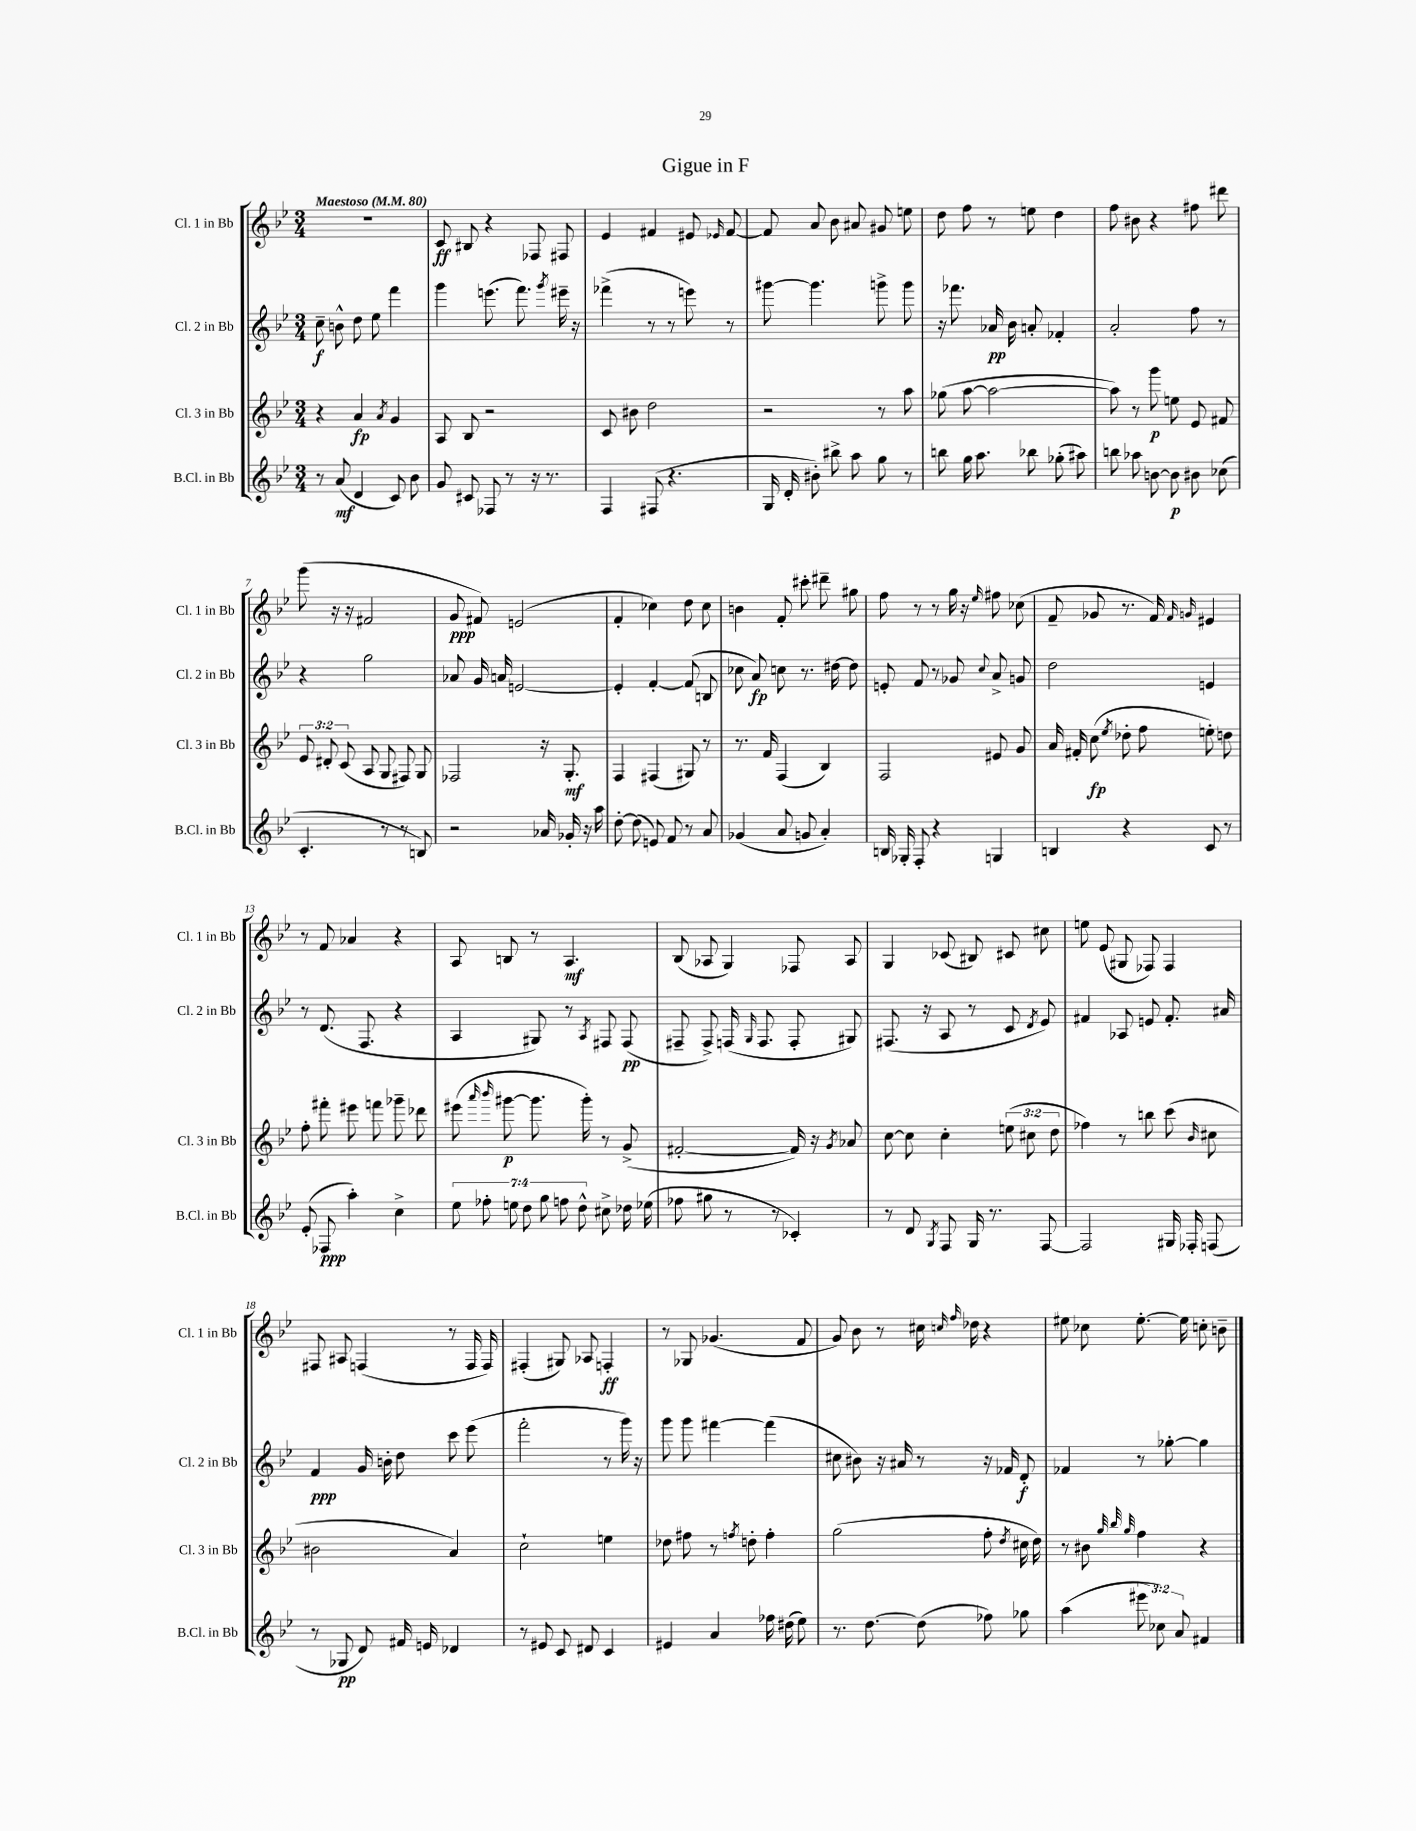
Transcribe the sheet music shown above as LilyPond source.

\header { title = "Gigue in F" }
<<
\new StaffGroup <<
\new Staff = "s0" \with { instrumentName = "Cl. 1 in Bb" shortInstrumentName = "Cl. 1 in Bb" } {
    \clef treble \key bes \major \numericTimeSignature \time 3/4 \tempo "Maestoso" 4 = 80
    \autoBeamOff R2. |
    c'8\ff bis8 r4 fes8 fis8 |
    ees'4 fis'4 eis'8 \grace { ees'16 } fis'8~ |
    fis'8 a'8 bes'8 ais'8 gis'8 e''8 |
    d''8 f''8 r8 e''8 d''4 |
    f''8 bis'8 r4 fis''8 dis'''8 |
    g'''8( r16 r16 fis'2 |
    g'8\ppp fis'8) e'2( |
    f'4-. ces''4) d''8 ces''8 |
    b'4 f'8-. cis'''8-. dis'''8-- gis''8 |
    f''8 r8 r8 g''16 r16 \grace { ees''16 } fis''8 ces''8( |
    f'8-- ges'8 r8. f'16) \grace { f'16 g'16 } eis'4 |
    r8 f'8 aes'4 r4 |
    a8 b8 r8 a4.\mf |
    bes8( aes8 g4) fes8 aes8 |
    g4 ces'8( bis8) cis'8 cis''8 |
    e''8 ees'8( gis8 fes8) fes4 |
    fis8 ais8 f4( r8 f16 f16) |
    fis4-.( gis8) aes8 f4-.\ff |
    r8 ges8 ges'4.( f'8 |
    g'8) bes'8 r8 cis''16 \grace { c''16 f''16 } des''16 r4 |
    eis''8 ces''8 eis''8.~-. eis''16 c''8-. b'8-- \bar "|." |
}
\new Staff = "s1" \with { instrumentName = "Cl. 2 in Bb" shortInstrumentName = "Cl. 2 in Bb" } {
    \clef treble \key bes \major \numericTimeSignature \time 3/4
    \autoBeamOff c''8--\f b'8-^ d''8 ees''8 f'''4 |
    g'''4 e'''8.( f'''8.) \acciaccatura { g'''8 } eis'''16-- r16 |
    fes'''4->( r8 r8 e'''8) r8 |
    gis'''8~ gis'''4. g'''8-> g'''8 |
    r16 fes'''8. aes'16\pp bes'16 a'8-. fes'4-. |
    a'2-. f''8 r8 |
    r4 g''2 |
    aes'8 g'16 a'16 e'2~ |
    e'4-. f'4~-. f'8( b8 |
    ces''8 a'8\fp) c''8 r8. dis''16~ dis''8 |
    e'8-. f'8 r8 ges'8 \appoggiatura { c''8 } a'8-> g'8 |
    d''2 e'4 |
    r8 d'8.( f8. r4 |
    a4 gis8) r8 \acciaccatura { a8 } fis8 fis8\pp( |
    fis8-- fis8->) f16( \grace { g16 } f8. f8-. gis8) |
    fis8.( r16 a8 r8 c'8 \acciaccatura { d'8 } ees'8) |
    fis'4 aes8 e'8 fis'8.-. ais'16 |
    f'4\ppp g'16 b'16-. d''8 c'''8 ees'''8( |
    f'''2-. r8 g'''16) r16 |
    g'''8 g'''8 fis'''4~ fis'''4( |
    cis''8 bis'8) r16 ais'16 r8 r16 fes'16 d'8-.\f |
    fes'4 r8 ges''8~-. ges''4 \bar "|." |
}
\new Staff = "s2" \with { instrumentName = "Cl. 3 in Bb" shortInstrumentName = "Cl. 3 in Bb" } {
    \clef treble \key bes \major \numericTimeSignature \time 3/4 \override Staff.TupletNumber.text = #tuplet-number::calc-fraction-text
    \autoBeamOff r4 a'4\fp \acciaccatura { a'8 } g'4 |
    a8 bes8 r2 |
    c'8 bis'8 d''2 |
    r2 r8 a''8 |
    ges''8( a''8~ a''2~ |
    a''8) r8 g'''8\p e''8 ees'8 fis'8 |
    \tuplet 3/2 { ees'8 dis'8-. c'8( } a8 g8 fis8) g8 |
    fes2 r16 g8.-.\mf |
    f4 fis4( gis8) r8 |
    r8. f'16 f4( bes4) |
    f2 eis'8 g'8 |
    a'16 fis'16-. c''8\fp( \acciaccatura { ees''8 } des''8-. f''8 e''8-.) d''8 |
    f''8-. fis'''8-. eis'''8 f'''8 ges'''8-- des'''8 |
    eis'''8( \grace { a'''16 bes'''16 } gis'''8~\p gis'''8. gis'''16-.) r8 g'8->( |
    fis'2~-. fis'16) r16 \acciaccatura { g'8 } aes'8 |
    c''8~ c''8 c''4-. \tuplet 3/2 { e''8( cis''8 d''8 } |
    fes''4) r8 b''8 c'''8( \grace { bes'16 } cis''8 |
    bis'2 a'4) |
    c''2-! e''4 |
    des''8 fis''8 r8 \acciaccatura { f''8 } d''8-. f''4-. |
    g''2( f''8-. \acciaccatura { d''8 } cis''16 d''16) |
    r8 bis'8 \grace { g''32 bes''32 g''32 } f''4 r4 \bar "|." |
}
\new Staff = "s3" \with { instrumentName = "B.Cl. in Bb" shortInstrumentName = "B.Cl. in Bb" } {
    \clef treble \key bes \major \numericTimeSignature \time 3/4 \override Staff.TupletNumber.text = #tuplet-number::calc-fraction-text
    \autoBeamOff r8 a'8\mf( d'4 c'8) bes'8 |
    g'8 cis'8 fes8 r8 r16 r8. |
    f4 fis8( r4. |
    g16 d'16-. bis'8-.) bis''8-> a''8 g''8 r8 |
    b''8 g''16 a''8. bes''8 ges''8-.( ais''8) |
    b''8 aes''8 b'8~ b'8\p bis'8 ces''8( |
    c'4.-. r8 r8 b8) |
    r2 aes'16 ges'16-. r16 a''16 |
    d''8~-. d''8( e'8) f'8 r8 a'8 |
    ges'4( a'8 g'8 a'4-.) |
    b16 ges16-. f8-. r4 g4 |
    b4 r4 c'8 r8 |
    ees'8-.( fes8\ppp a''4-.) c''4-> |
    \tuplet 7/4 { ees''8 fes''8-. e''8 d''8 g''8 f''8 d''8-^ } cis''8-> des''16 ees''16( |
    fes''8 gis''8 r8 r8 ces'4-.) |
    r8 d'8 \acciaccatura { g8 } f8 g16 r8. f8~ |
    f2 gis16 fes16-. f8( |
    r8 ges8\pp d'8) fis'16 e'16 des'4 |
    r8 eis'8 c'8 dis'8 c'4 |
    eis'4 a'4 fes''16 dis''16( ees''8) |
    r8. d''8.~ d''8( fes''8) ges''8 |
    a''4( \tuplet 3/2 { eis'''8 ces''8) a'8 } fis'4 \bar "|." |
}
>>
>>
